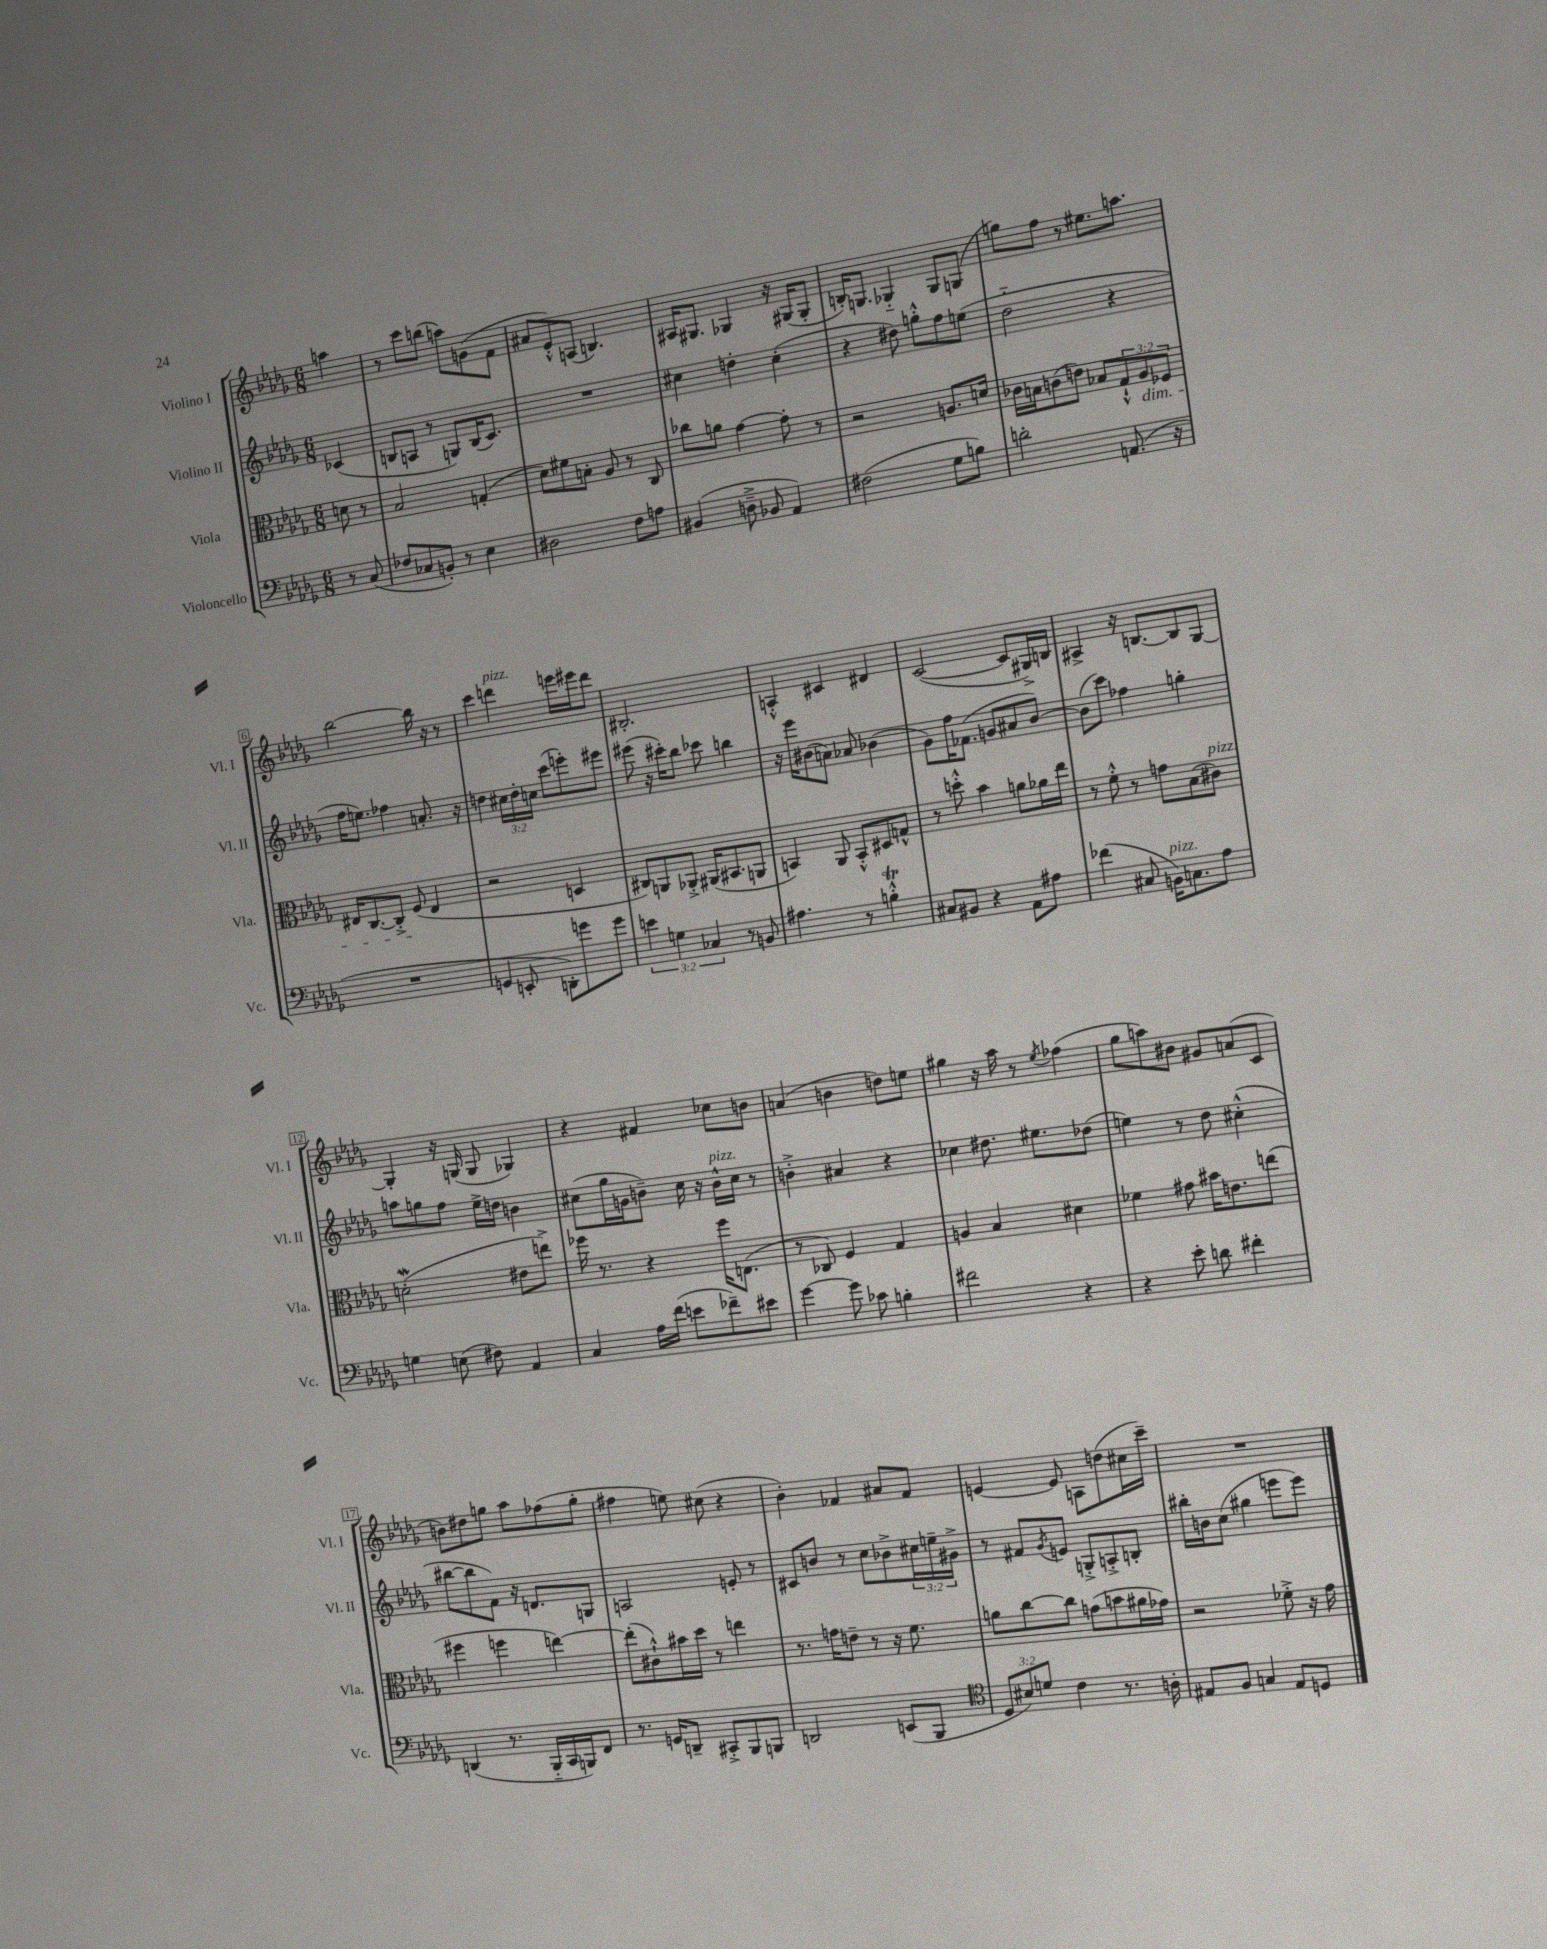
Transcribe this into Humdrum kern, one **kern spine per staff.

**kern	**kern	**kern	**kern
*part4	*part3	*part2	*part1
*staff4	*staff3	*staff2	*staff1
*I"Violoncello	*I"Viola	*I"Violino II	*I"Violino I
*I'Vc.	*I'Vla.	*I'Vl. II	*I'Vl. I
*clefF4	*clefC3	*clefG2	*clefG2
*k[b-e-a-d-g-]	*k[b-e-a-d-g-]	*k[b-e-a-d-g-]	*k[b-e-a-d-g-]
*M6/8	*M6/8	*M6/8	*M6/8
=	=	=	=
8r	8dn\	(4c-X/	4aan\
(8C/	8r	.	.
=1	=1	=1	=1
8F-X/L	2B-/	8Bn/L	8r
8C-X/	.	8An/J	8ccc\L
8BBn'/J)	.	8r	(8bbn\J
8r	.	8Gn/L)	8aan\L)
4E-\	(4Gn'/	(16B/K	(8gn\
.	.	8.c/J)	.
.	.	.	8f\J
=2	=2	=2	=2
2D#X\	8d-\L)	2.r	8a#X/L
.	8f#X\	.	8e-'^^/)
.	8Bn'\J	.	(8An/J
.	8A-/	.	4.Bn/)
8F\L	8r	.	.
8An\J	8C/	.	.
=3	=3	=3	=3
(4BB#X/	8cc-X\L	4cc#X\	16A#X/KL
.	.	.	8.G#X/J
.	8an\J	.	.
8Dn~^\	[4g-\	4ddn'\	4G-X/
8BB-X/	.	.	.
4AA-/)	8g-'\]	(4cc#'\	16r
.	.	.	(16G#X/KL
.	8r	.	8G#'/J
=4	=4	=4	=4
(2F#X\	2r	4r	16Bn'/KL)
.	.	.	8.Gn/J
.	.	8dd#X\)	4G-X/
.	.	8ggn'^^\L	.
8G-\L	8.An/L	8ff\	8G-/L
8Bn\J)	.	(8een\J	(8Gn/J
.	16dn/Jk	.	.
=5	=5	=5	=5
2dn'\	16c-X\LL	2dd-\	8ggn\L)
.	16Bn\J	.	.
.	(8cn\	.	8ff\J
.	8en\J)	.	8r
.	8B-X/L	.	8.ee#X\L
(8.AAn/	12G-`^^/	4r	.
.	.	.	8.aan\J
!	!LO:TX:b:i:t=dim.	!	!
.	12A-/	.	.
.	12F-X/J	.	.
16r	.	.	.
!!LO:LB:g=z
=6	=6	=6	=6
2.r	16E#X/KL	16ff\KL	[2bb-\
.	[8.C/	8.een\J)	.
.	8C'^/J]	4ff-X\	.
.	(8F/	.	.
.	4E#/	8.an'/	16bb-\]
.	.	.	16r
.	.	.	8r
.	.	16r	.
=7	=7	=7	=7
4GGn/	2r	4ddn\	4ccc\
!	!	!	!LO:TX:a:i:t=pizz.
8EEn'/	.	24cc#X\LL	4dddn\
.	.	24dd'\	.
.	.	24ccn\JJ	.
8DDn'\L)	.	(8ccc\L	.
8gn\	4Dn/	8eeen'\)	16eeen\LL
.	.	.	16eee#X\J
8g\J	.	8eee#X\J	8ddd\J
=8	=8	=8	=8
6en\	8C#X/L)	(8eee#X\	2.B#X'/
.	8AAn/	16r	.
6Gn\	.	.	.
.	.	16ccc#X'\KL)	.
.	8AA-X'^/J	8bb-\J	.
6C-X/	.	.	.
.	(16AA#X/KL	8ccc-X\	.
.	8.BB#X/	.	.
8r	.	4bbn\	.
8BBn/	8AAn/J	.	.
=9	=9	=9	=9
4.A#X\	4BBn/)	16r	4An'^^/
.	.	16eee-\KL	.
.	.	(8b#X\	.
.	8AA-/	8an\J)	4c#X/
8r	8BB'^^/L	8a-X/	.
4Bnt'^^\	8D#X/	(4b-X\	4d#X/
.	8Gn^^/J	.	.
=10	=10	=10	=10
8C#X/L	8r	8g-\L)	([2c/
8BB#X/J	8ddn'^^\	16ff\K	.
.	.	(8.f-X\J	.
4r	4b-\	.	.
.	.	8gn/L	.
8AA-\L	8an\L	8a#X/	8c/L]
8A#X\J	16a-X\L	[8b-/J)	16G#X^/L)
.	16ee-\JJ	.	16Bn/JJ
=11	=11	=11	=11
(4f-X\	8r	(8b-\L]	4A#X^/
.	8f'^^\	8ccc\J)	.
8C#X/	8r	4ff-X\	16r
.	.	.	[8.Bn/L
!LO:TX:a:i:t=pizz.	!	!	!
16BBn\KL)	8gn\L	.	.
8.Cn\	.	.	.
.	(8B-\	4ggn'\	8B/]
!	!LO:TX:a:i:t=pizz.	!	!
8A-\J	8c#X\J)	.	[8G-/J
!!LO:LB:g=z
=12	=12	=12	=12
4Gn\	(2dnW'\	8aan\L	4G-'/]
.	.	8ggn\	.
(8En\	.	8ff\J	16r
.	.	.	(16Gn/
8F#X\)	.	16ee-^\LL	8G/
.	.	16ddn\JJ	.
4AA-/	8e#X\L	4bn\	4G-X/)
.	8een^\J)	.	.
=13	=13	=13	=13
4C/	16ff-X\	(8cc#X\L	4r
.	8.r	.	.
.	.	16gg-\L	.
.	.	16gn\J	.
16A-\LL	4r	8bn~\J)	4f#X/
(16f\JJ	.	.	.
8en\L	.	16cc#\	.
.	.	16r	.
!	!	!LO:TX:a:i:t=pizz.	!
8f-X~\)	16ff-\KL	16b^^\LL	8cc-X\L
.	(8.En\J	16cc#\JJ	.
8e#X\J	.	8r	8bn\J
=14	=14	=14	=14
[4g-\	8r	4bn'^\	(4an/
.	8C-X/)	.	.
8g-\]	4F/	4a#X/	4bn\
8c-X\	.	.	.
4Bn'\	4G-/	4r	8ddn\L)
.	.	.	8een\J
=15	=15	=15	=15
2f#X\	4An/	4cc-X\	4gg#X\
.	4B-/	8.dd#X\	16r
.	.	.	16aa-\
.	.	.	8r
.	.	8.ee#X\L	.
.	.	.	8qee-/
4r	4d#X\	.	(4ff-X\
.	.	(8dd-X\J	.
=16	=16	=16	=16
4r	4f-X\	4een\)	8gg-\L
.	.	.	8aan\)
8e-'\	8g#X\	8r	8b#X\J
8dn\	16b#X\KL	8dd-\	8g#X/L
.	8.en\	.	.
4f#X'\	.	(4cc#X'^^\	(8an/
.	(8een\J	.	8c/J
!!LO:LB:g=z
=17	=17	=17	=17
(4DDn/	4ff#X\	[8bb#X\L	8bn\L)
.	.	8bb#\]	8dd#X\
8.r	4ffn\	8f\J)	8ggn\J
.	.	16r	8aa-\L
16BBB-/LL	.	8.dn/L	.
16CC/	[4een\)	.	(8ff-X\
16BBBn/J)	.	.	.
8FF/J	.	8Gn/J	8gg'\J
=18	=18	=18	=18
8.r	(8ee'\L]	2An/	4ff#X\
.	8c#X`^^\)	.	.
16GGn/KL	.	.	.
8DDn~/J	16b#X\L	.	8een\)
.	16dd-\JJ	.	.
8CC#X'^/L	8r	.	(8cc#X\
8BBB-/	4een\	8en'/	4r
8BBBn/J	.	8r	.
=19	=19	=19	=19
2DDn/	8.r	8c#X/L	4b-'\)
.	.	8bn/J	.
.	16gn\KL	.	.
.	8en~\J	8r	4f-X/
.	8r	8cc\L	.
(8EEn/L	16r	8b-X^\	8a#X/L
.	8.f\	.	.
8BBB-/J	.	24cc#X\L	8f-/J
.	.	24een~\	.
.	.	24g#X^\JJ	.
=20	=20	=20	=20
*clefC4	*	*	*
12D-/L	8an\L	8r	[4en/
12B#X/)	.	.	.
.	[8cc\	8f#X/L	.
12dn/J	.	.	.
.	.	8qg-/	.
4c\	8cc\J]	8en/J	8e/]
.	(8gn\L	8Gn'^/L	8An\L
8.r	8bn\	8An'^/	(8ddn\
.	16a#X\L	8Bn'/J	16cc#X\L
16An'\	16g-X\JJ)	.	16ccc~\JJ)
=21	=21	=21	=21
8E#X/L	2r	16bb#X'\LL	2.r
.	.	16bn\J	.
8F/J	.	(8cc\J	.
4Gn/	.	4gg#X\	.
8E#/L	8f-X'^\	8eeen\L	.
8Dn/J	16r	8eee\J)	.
.	16g-\	.	.
==	==	==	==
*-	*-	*-	*-
